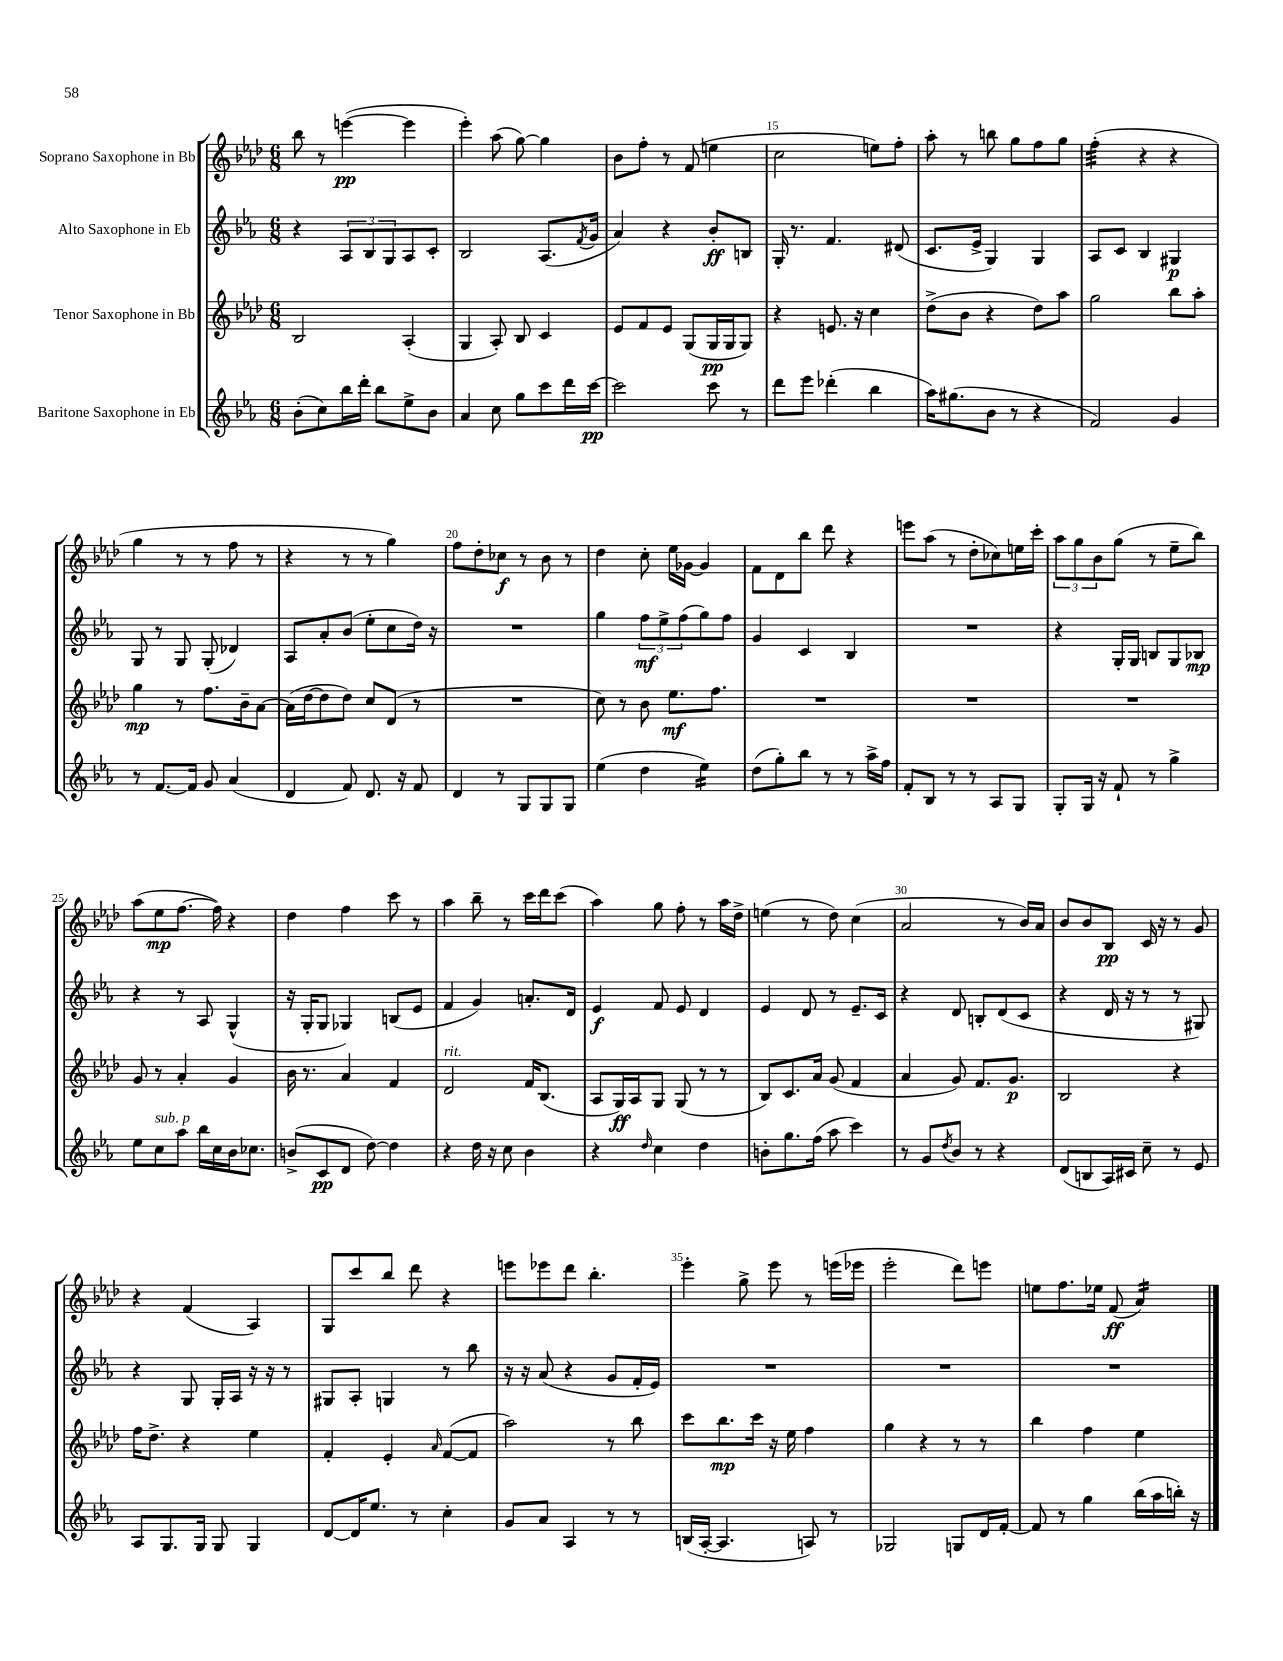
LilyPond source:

<<
\new StaffGroup <<
\new Staff = "s0" \with { instrumentName = "Soprano Saxophone in Bb" } {
    \clef treble \key aes \major \numericTimeSignature \time 6/8
    bes''8 r8 e'''4~\pp( e'''4 |
    ees'''4-.) aes''8( g''8~) g''4 |
    bes'8 f''8-. r8 f'8( e''4 |
    c''2 e''8) f''8-. |
    aes''8-. r8 b''8 g''8 f''8 g''8 |
    f''4:32-.( r4 r4 |
    g''4 r8 r8 f''8 r8 |
    r4 r8 r8 g''4) |
    f''8 des''8-. ces''8\f r8 bes'8 r8 |
    des''4 c''8-. ees''16 ges'16~ ges'4 |
    f'8 des'8 bes''8 des'''8 r4 |
    e'''8 aes''8( r8 des''8-. ces''8) e''16 c'''16-. |
    \tuplet 3/2 { aes''8 g''8 bes'8 } g''8( r8 ees''8-- bes''8) |
    aes''8( ees''8\mp f''8.~ f''16) r4 |
    des''4 f''4 c'''8 r8 |
    aes''4 bes''8-- r8 c'''16 des'''16 c'''8( |
    aes''4) g''8 f''8-. r8 aes''16 des''16-> |
    e''4( r8 des''8) c''4( |
    aes'2 r8 bes'16) aes'16 |
    bes'8 bes'8 bes8\pp c'16 r16 r8 g'8 |
    r4 f'4( aes4) |
    g8 c'''8 bes''8 des'''8 r4 |
    e'''8 ees'''8 des'''8 bes''4.-. |
    ees'''4-. g''8-> ees'''8 r8 e'''16( ees'''16 |
    ees'''2-. des'''8) e'''8 |
    e''8 f''8. ees''16 f'8\ff( aes'4:16) \bar "|." |
}
\new Staff = "s1" \with { instrumentName = "Alto Saxophone in Eb" } {
    \clef treble \key ees \major \numericTimeSignature \time 6/8
    r4 \tuplet 3/2 { aes8 bes8 g8 } aes8 c'8-. |
    bes2 aes8.( \acciaccatura { f'8 } g'16 |
    aes'4) r4 bes'8-.\ff b8 |
    g16-. r8. f'4. dis'8( |
    c'8. ees'16-> g4) g4 |
    aes8 c'8 bes4 gis4\p |
    g8 r8 g8 g8-.( des'4) |
    aes8 aes'8-. bes'8( ees''8-. c''8 d''16) r16 |
    R2. |
    g''4 \tuplet 3/2 { f''8\mf ees''8-> f''8( } g''8) f''8 |
    g'4 c'4 bes4 |
    R2. |
    r4 g16-. g16 b8 g8 bes8\mp |
    r4 r8 aes8 g4-^( |
    r16 g16-. g8 ges4) b8( ees'8 |
    f'4 g'4) a'8.-. d'16 |
    ees'4\f f'8 ees'8 d'4 |
    ees'4 d'8 r8 ees'8.-- c'16 |
    r4 d'8 b8-. d'8( c'8 |
    r4 d'16 r16 r8 r8 gis8) |
    r4 g8 g16-. aes16 r16 r16 r8 |
    gis8 aes8-. g4 r8 bes''8 |
    r16 r16 aes'8( r4 g'8 f'16-. ees'16) |
    R2. |
    R2. |
    R2. \bar "|." |
}
\new Staff = "s2" \with { instrumentName = "Tenor Saxophone in Bb" } {
    \clef treble \key aes \major \numericTimeSignature \time 6/8
    bes2 aes4-.( |
    g4 aes8-.) bes8 c'4 |
    ees'8 f'8 ees'8 g8( g16\pp g16 g8) |
    r4 e'8. r16 c''4 |
    des''8->( bes'8 r4 des''8) aes''8 |
    g''2 bes''8 aes''8-. |
    g''4\mp r8 f''8. bes'16-- aes'8~ |
    aes'16( des''16~ des''8 des''8) c''8 des'8( r8 |
    R2. |
    c''8) r8 bes'8 ees''8.\mf f''8. |
    R2. |
    R2. |
    R2. |
    g'8 r8 aes'4-. g'4 |
    bes'16 r8. aes'4 f'4 |
    des'2^\markup { \italic "rit." } f'16 bes8.( |
    aes8 g16\ff) aes16 g8 g8( r8 r8 |
    bes8) c'8. aes'16 g'8( f'4 |
    aes'4 g'8) f'8. g'8.\p |
    bes2 r4 |
    f''16 des''8.-> r4 ees''4 |
    f'4-. ees'4-. \grace { aes'16 } f'8~( f'8 |
    aes''2) r8 bes''8 |
    c'''8 bes''8.\mp c'''16 r16 ees''16 f''4 |
    g''4 r4 r8 r8 |
    bes''4 f''4 ees''4 \bar "|." |
}
\new Staff = "s3" \with { instrumentName = "Baritone Saxophone in Eb" } {
    \clef treble \key ees \major \numericTimeSignature \time 6/8
    bes'8-.( c''8) bes''16 d'''16-. bes''8 ees''8-> bes'8 |
    aes'4 c''8 g''8 c'''8 d'''16 c'''16~\pp |
    c'''2 c'''8 r8 |
    d'''8 ees'''8 des'''4-.( bes''4 |
    aes''16) gis''8.( bes'8 r8 r4 |
    f'2) g'4 |
    r8 f'8.~ f'16 g'8 aes'4( |
    d'4 f'8) d'8. r16 f'8 |
    d'4 r8 g8 g8 g8 |
    ees''4( d''4 ees''4:16) |
    d''8( g''8-.) bes''8 r8 r8 aes''16-> f''16 |
    f'8-. bes8 r8 r8 aes8 g8 |
    g8-. g16 r16 f'8-! r8 g''4-> |
    ees''8 c''8^\markup { \italic "sub. p" } aes''8 bes''16 c''16 bes'16 ces''8. |
    b'8->( c'8\pp d'8 d''8~) d''4 |
    r4 d''16 r16 c''8 bes'4 |
    r4 \grace { d''16 } c''4 d''4 |
    b'8-. g''8. f''16( aes''8 c'''4) |
    r8 g'8 \acciaccatura { d''8 } bes'8 r8 r4 |
    d'8( b8 aes16) cis'16 c''8-- r8 ees'8 |
    aes8 g8. g16 g8 g4 |
    d'8~ d'16 ees''8. r8 c''4-. |
    g'8 aes'8 aes4 r8 r8 |
    b16( aes16~-. aes4. a8) r8 |
    ges2 g8 d'16 f'16~-. |
    f'8 r8 g''4 bes''16( aes''16 b''16-.) r16 \bar "|." |
}
>>
>>
\layout { \context { \Score currentBarNumber = #12 \override BarNumber.break-visibility = ##(#f #t #t) barNumberVisibility = #(every-nth-bar-number-visible 5) } }
